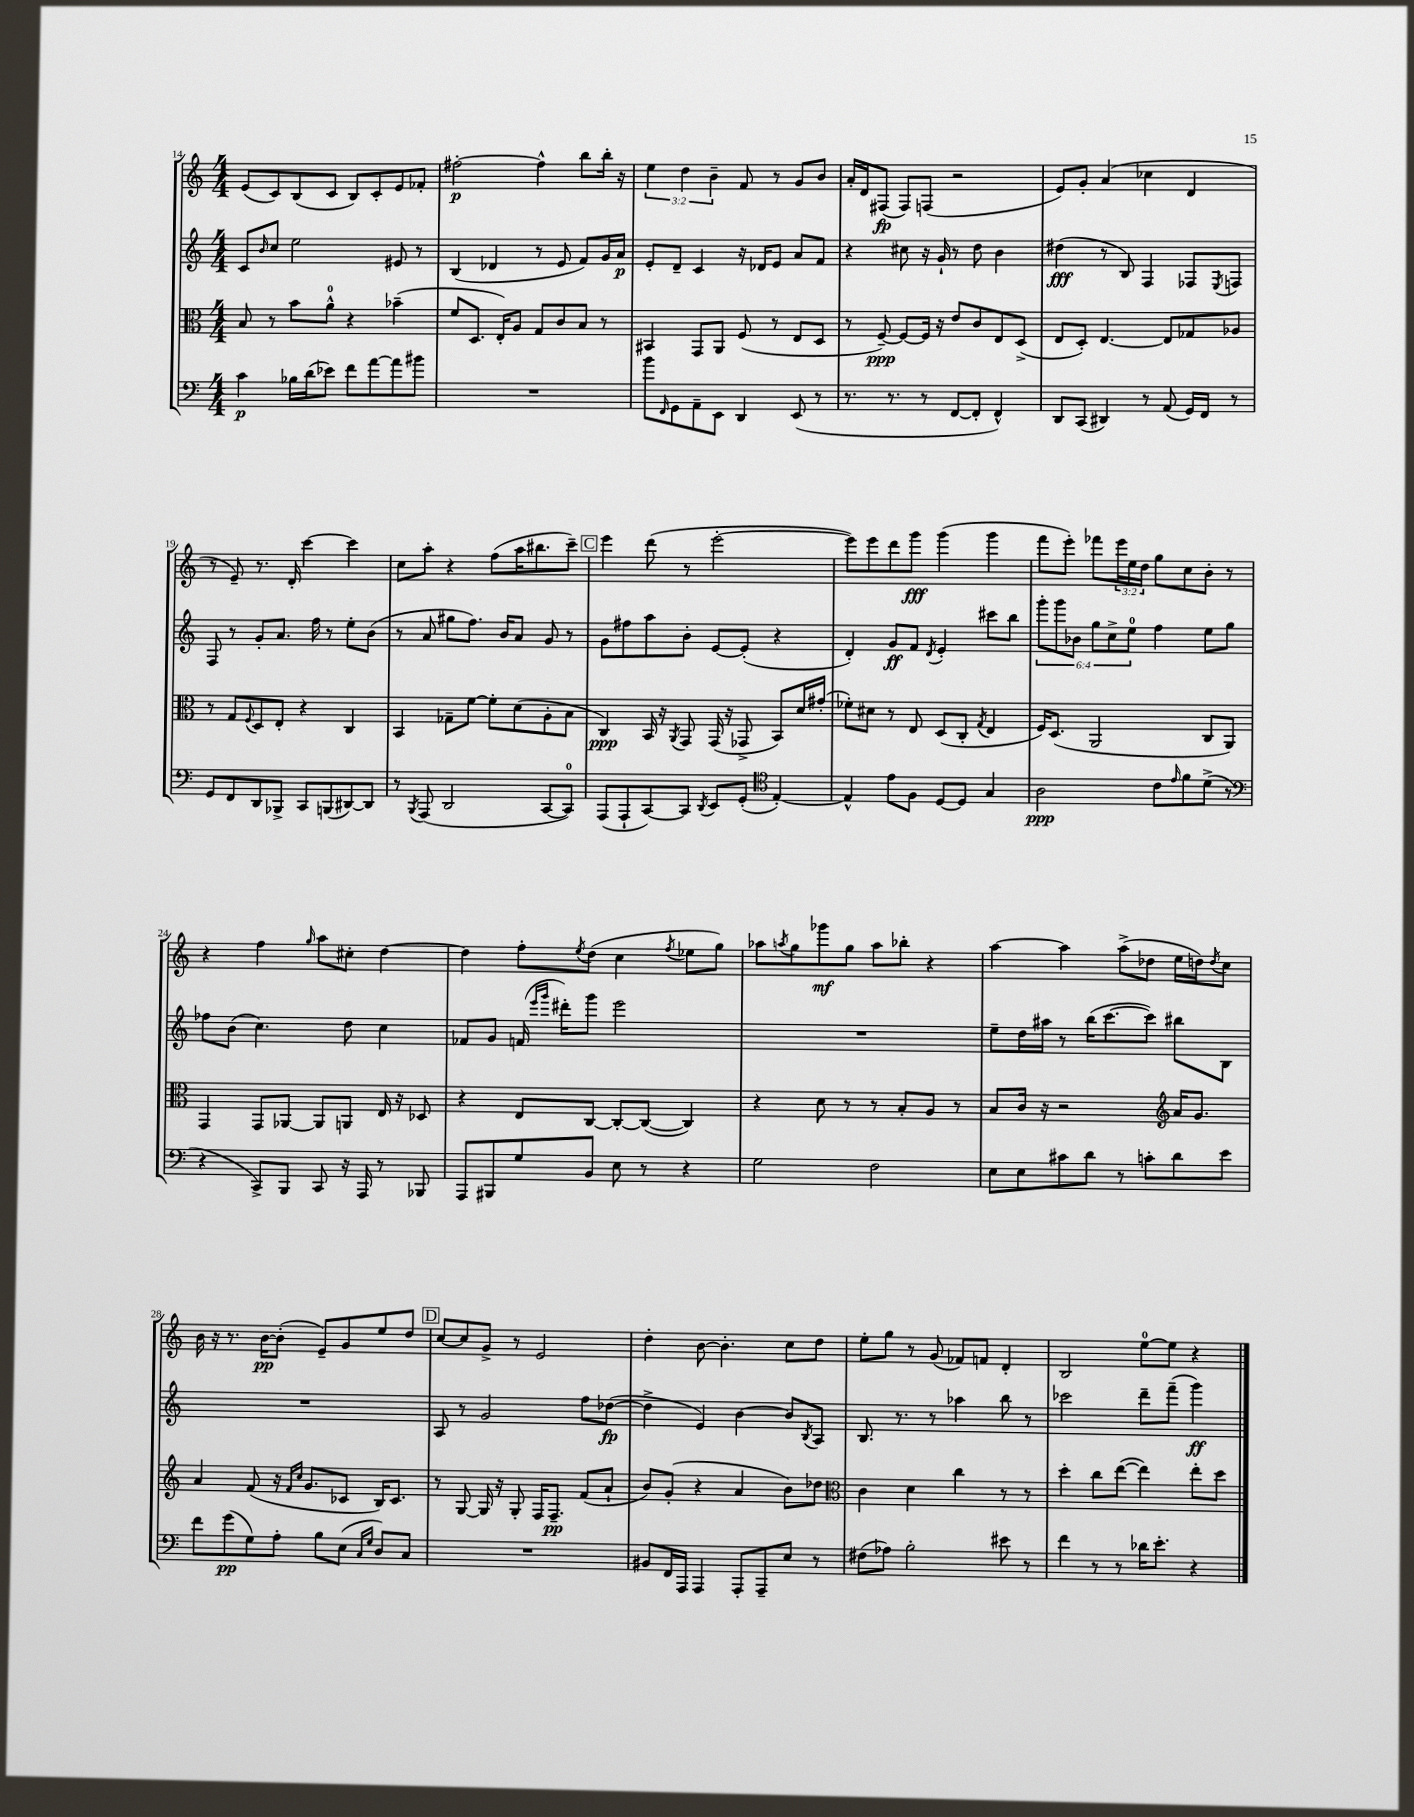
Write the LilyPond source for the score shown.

<<
\new StaffGroup <<
\new Staff = "s0" {
    \clef treble \key c \major \numericTimeSignature \time 4/4 \override Staff.TupletNumber.text = #tuplet-number::calc-fraction-text
    e'8( c'8) b8( c'8 b8) c'8-. e'8 fes'8-. |
    fis''2~-.\p fis''4-^ b''8 b''16-. r16 |
    \tuplet 3/2 { e''4 d''4 b'4-- } f'8 r8 g'8 b'8 |
    a'16-. d'16 fis8\fp( fis8) f8( r2 |
    e'8) g'8-. a'4( ces''4 d'4 |
    r8 e'8--) r8. d'16-. c'''4~ c'''4 |
    c''8 a''8-. r4 f''8( a''16 bis''8. c'''8--) |
    \mark \markup { \box "C" } e'''4 d'''8( r8 e'''2~-. |
    e'''8) e'''8 d'''8 g'''8\fff g'''4( g'''4 |
    f'''8 e'''8-.) fes'''8 \tuplet 3/2 { e'''16 e''16 d''16 } g''8 c''8 b'8-. r8 |
    r4 f''4 \grace { g''16 } a''8 cis''8-. d''4~ |
    d''4 f''8-. \acciaccatura { e''8 } d''8( c''4 \acciaccatura { f''8 } ees''8 g''8) |
    aes''8 \acciaccatura { a''8 } g''8 ges'''8\mf g''8 a''8 bes''8-. r4 |
    a''4~ a''4 a''8->( des''8 e''16 d''16) \acciaccatura { d''8 } c''8 |
    b'16 r16 r8. b'16~\pp b'8-.( e'8--) g'8 e''8 d''8 |
    \mark \markup { \box "D" } c''8~ c''8 g'8-> r8 e'2 |
    d''4-. b'8~ b'4.-. c''8 d''8 |
    e''8-. g''8 r8 g'8( fes'8) f'8 d'4-. |
    b2 e''8-0~ e''8 r4 \bar "|." |
}
\new Staff = "s1" {
    \clef treble \key c \major \numericTimeSignature \time 4/4 \override Staff.TupletNumber.text = #tuplet-number::calc-fraction-text
    c'8 \grace { b'16 } c''8 e''2 eis'8 r8 |
    b4( des'4 r8 e'8 f'8) g'16 a'16\p |
    e'8-. d'8-- c'4 r16 des'16 e'8 a'8 f'8 |
    r4 cis''8 r16 g'16-! r8 d''8 b'4 |
    dis''4\fff( r8 b8) f4 fes8 \acciaccatura { e8 } f8 |
    f8 r8 g'8-. a'8. f''16 r8 e''8-. b'8( |
    r8 a'8 gis''8 f''8.) b'16 a'8 g'8 r8 |
    \mark \markup { \box "C" } g'8 fis''8 a''8 b'8-. e'8~ e'8-.( r4 |
    d'4-.) g'8\ff f'8 \acciaccatura { d'8 } e'4-. cis'''8 b''8 |
    \tuplet 6/4 { g'''8-. g'''8 bes'8 g''8 c''8-> e''8-0 } f''4 e''8 g''8 |
    fes''8 b'8( c''4.) d''8 c''4 |
    fes'8 g'8 f'16( \grace { e'''16 g'''16 } dis'''16-.) g'''8 e'''2 |
    R1 |
    e''8-- d''16 ais''16 r8 b''16( c'''8.~ c'''8) bis''8 b8 |
    R1 |
    \mark \markup { \box "D" } a8 r8 g'2 f''8 des''8~\fp( |
    des''4-> e'4) b'4~ b'8 \acciaccatura { b8 } a8 |
    b8. r8. r8 aes''4 b''8 r8 |
    ces'''2 d'''8-- f'''8--( g'''4\ff) \bar "|." |
}
\new Staff = "s2" {
    \clef alto \key c \major \numericTimeSignature \time 4/4
    b8 r8 b'8 a'8-0-^ r4 bes'4--( |
    f'8 d8. e16-.) a8 g8 c'8 b8 r8 |
    bis,4 g,8 a,8 f8( r8 e8 d8 |
    r8 f8~--\ppp) f8~ f16 r16 e'8 c'8 e8 d8->( |
    e8 d8-.) e4.~ e8 ges8 aes8 |
    r8 g8 \appoggiatura { f8 } d8 e8-. r4 c4 |
    b,4 ges8-- f'8~ f'8-. d'8( a8-. b8 |
    \mark \markup { \box "C" } c4\ppp) b,16 r16 \acciaccatura { a,8 } g,8 g,16( r16 ges,8-> b,8) d'16 gis'16-.( |
    fes'8-.) dis'8 r8 e8 d8( c8-. \acciaccatura { g8 } e4 |
    f16) d8.( a,2 c8 a,8) |
    g,4 g,8 aes,8~ aes,8 a,8 e16 r16 des8 |
    r4 e8 c8~ c8~-. c8~( c4) |
    r4 d'8 r8 r8 b8-. a8 r8 |
    b8 c'16 r16 r2 \clef treble a'16 g'8. |
    a'4 f'8( r16 \grace { f'16 c''16 } g'8. ces'8 b16) ces'8. |
    \mark \markup { \box "D" } r8 g8~ g16 r16 g8-. f16 f8.--\pp f'8( a'8-! |
    b'8) g'8-.( r4 a'4 b'8) des''8 |
    \clef alto c'4 d'4 c''4 r8 r8 |
    d''4-. c''8 e''8~( e''4) e''8-. d''8 \bar "|." |
}
\new Staff = "s3" {
    \clef bass \key c \major \numericTimeSignature \time 4/4
    c'4\p bes16 d'16( ees'8) f'8 a'8~ a'8 bis'8 |
    R1 |
    b'8 \grace { f,16 } g,8 a,8-- e,8 d,4 e,8( r8 |
    r8. r8. r8 f,8~ f,8-. f,4-^) |
    d,8 c,8( dis,4) r8 a,8( g,16) f,16 r8 |
    g,8 f,8 d,8 bes,,8-> c,8 b,,8( dis,8~) dis,8 |
    r8 \acciaccatura { b,,8 } a,,8( d,2 c,8~ c,8-0) |
    \mark \markup { \box "C" } a,,8( a,,8-! c,8~) c,8 \acciaccatura { d,8 } e,8 g,8-.( \clef tenor e4~-.) |
    e4-^ e'8 f8 d8~ d8 g4 |
    a2\ppp c'8 \grace { e'16 } f'8 d'8->( r8 |
    \clef bass r4 c,8->) b,,8 c,8 r16 a,,16 r8 bes,,8 |
    a,,8 bis,,8 g8 b,8 e8 r8 r4 |
    g2 f2 |
    e8 e8 cis'8 d'8 r8 c'8-. d'8 e'8 |
    f'8 g'8\pp( g8) a8-. b8 e8( \grace { c16 g16 } d8) c8 |
    \mark \markup { \box "D" } R1 |
    bis,8 f,16 a,,16 a,,4 a,,8-. a,,8-- e8 r8 |
    fis8( aes8) b2-. eis'8 r8 |
    f'4 r8 r8 des'16 e'8.-. r4 \bar "|." |
}
>>
>>
\layout { \context { \Score currentBarNumber = #14 } }
